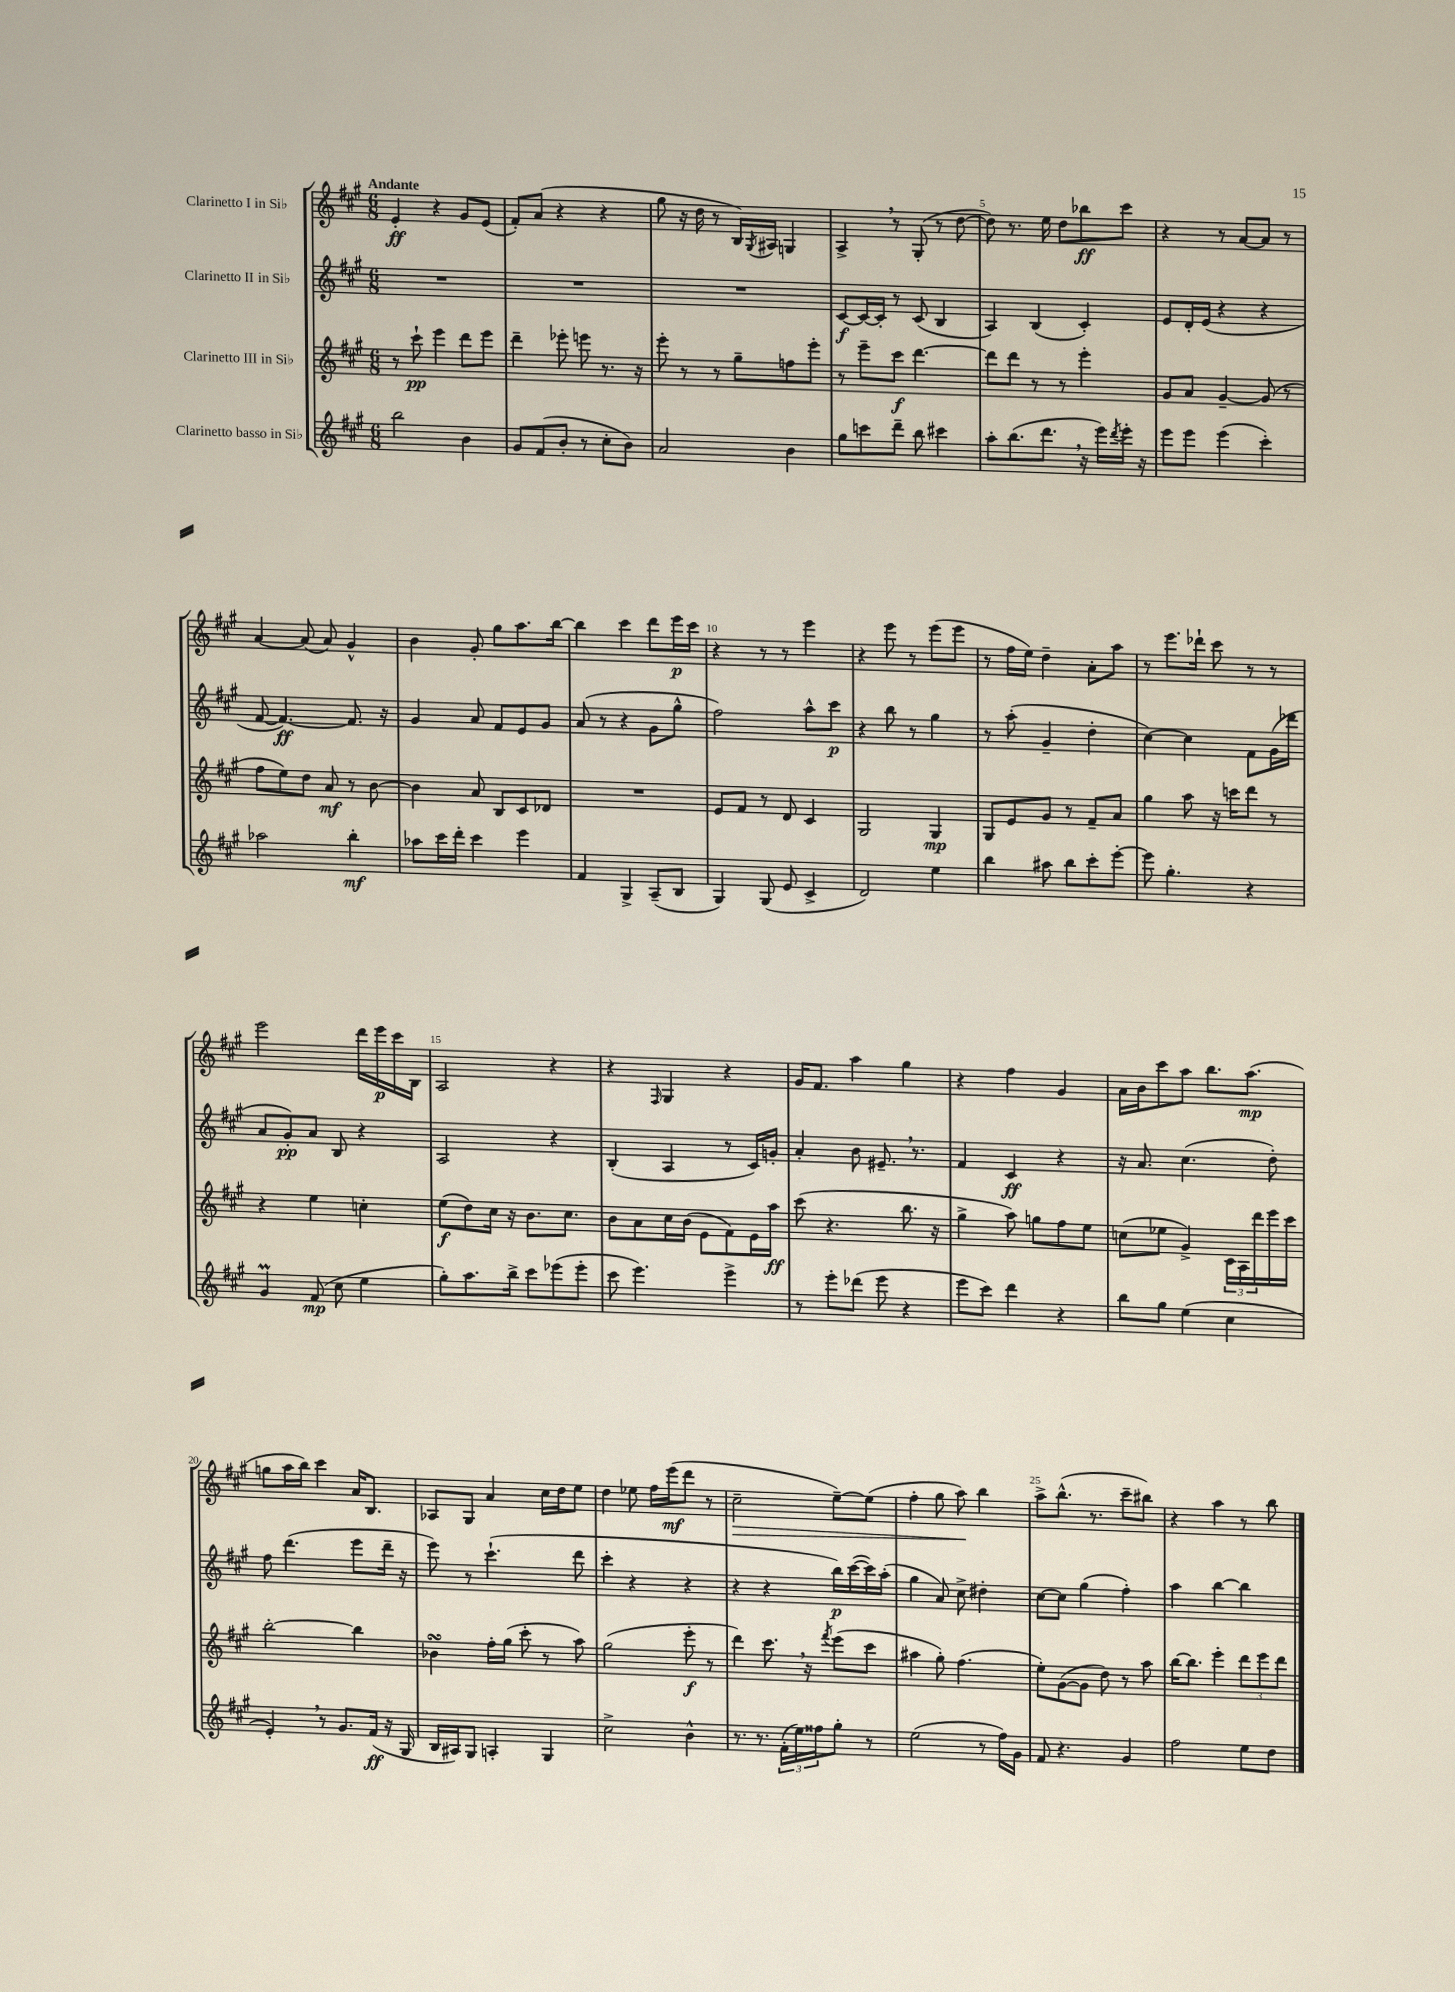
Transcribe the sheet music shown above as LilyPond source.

<<
\new StaffGroup <<
\new Staff = "s0" \with { instrumentName = "Clarinetto I in Sib" } {
    \clef treble \key a \major \numericTimeSignature \time 6/8 \tempo "Andante"
    e'4-.\ff r4 gis'8 e'8( |
    fis'8-.) a'8( r4 r4 |
    gis''8 r16 d''16 r8 b16) \acciaccatura { gis8 } ais16 g4 |
    a4-> \breathe r8 gis8-.( r8 d''8~ |
    d''8) r8. e''16 d''8 bes''8\ff cis'''8 |
    r4 r8 a'8~ a'8 r8 |
    a'4~ a'8( a'8) gis'4-^ |
    b'4 gis'8-. gis''8 a''8. b''16~ |
    b''4 cis'''4 d'''8 e'''16\p cis'''16 |
    r4 r8 r8 e'''4 |
    r4 e'''8 r8 e'''8( e'''8 |
    r8 fis''16 e''16) d''4-- a'8-. a''8 |
    r8 e'''8. des'''16-! cis'''8 r8 r8 |
    e'''2 d'''16 e'''16\p cis'''16 b16 |
    a2 r4 |
    r4 \grace { fis16 } gis4 r4 |
    gis'16 fis'8. a''4 gis''4 |
    r4 fis''4 gis'4 |
    a'16 b'16 cis'''8 a''8 b''8. a''8.\mp( |
    g''8 a''16 b''16) cis'''4 a'16 b8. |
    aes8 gis8 a'4 cis''16 d''16 e''8 |
    d''4 ees''8 fis''16 e'''16\mf( d'''8 r8 |
    cis''2--\> e''8~--) e''8( |
    fis''4-. gis''8 a''8\!) b''4 |
    a''8-> b''8.-^( r8. cis'''8-- bis''8) |
    r4 a''4 r8 b''8 \bar "|." |
}
\new Staff = "s1" \with { instrumentName = "Clarinetto II in Sib" } {
    \clef treble \key a \major \numericTimeSignature \time 6/8
    R2. |
    R2. |
    R2. |
    cis'8~\f cis'16~ cis'16-. r8 cis'8( b4 |
    a4) b4( cis'4-.) |
    e'8 d'16-. e'16( r4 r4 |
    fis'8~ fis'4.~\ff) fis'8. r16 |
    gis'4 a'8 fis'8 e'8 gis'8 |
    a'8( r8 r4 gis'8 gis''8-^ |
    fis''2) a''8-^ cis'''8\p |
    r4 b''8 r8 gis''4 |
    r8 a''8-.( gis'4-- d''4-. |
    cis''4~) cis''4 fis'8 gis'16( des'''16 |
    a'8 gis'8-.\pp) a'8 b8 r4 |
    a2 r4 |
    b4-.( a4 r8 cis'16) g'16-. |
    a'4-. b'8 eis'8.-- \breathe r8. |
    fis'4 cis'4\ff r4 |
    r16 a'8. cis''4.( d''8-.) |
    fis''8 d'''4.( e'''8 d'''16-- r16 |
    e'''8) r8 cis'''4.-!( d'''8 |
    cis'''4-. r4 r4 |
    r4 r4 b''16\p) cis'''16~( cis'''16) a''16-.( |
    gis''4 a'8) cis''8-> dis''4-. |
    cis''8~ cis''8 gis''4( fis''4-.) |
    a''4 b''4~ b''4 \bar "|." |
}
\new Staff = "s2" \with { instrumentName = "Clarinetto III in Sib" } {
    \clef treble \key a \major \numericTimeSignature \time 6/8
    r8 cis'''8-!\pp e'''4 d'''8 e'''8 |
    d'''4-- ees'''8-. e'''8 r8. r16 |
    e'''8-. r8 r8 gis''8-- f''8 e'''8-. |
    r8 e'''8-- cis'''8\f d'''4.~ |
    d'''8 d'''8 r8 r8 e'''4-. |
    gis'8 a'8 gis'4~-- gis'8( r8 |
    fis''8 e''8) d''8 a'8\mf r8 b'8~ |
    b'4 a'8 b8 cis'8 des'8 |
    R2. |
    e'8 fis'8 r8 d'8 cis'4 |
    gis2 gis4\mp |
    gis8 e'8 gis'8 r8 fis'8-- a'8 |
    gis''4 a''8 r16 c'''16 d'''8 r8 |
    r4 e''4 c''4-. |
    e''8\f( d''8) cis''16 r16 b'8. cis''8. |
    b'8 a'8 cis''16 b'16( e'8 fis'8) e'16 a''16\ff |
    cis'''8( r4. b''8. r16 |
    gis''4-> a''8) g''8 fis''8 e''8 |
    c''8( ees''8 gis'4->) \tuplet 3/2 { cis'16 a16 d'''16 } e'''16 cis'''16 |
    b''2~-. b''4 |
    bes'4\turn fis''16-. gis''16( cis'''8-. r8 a''8) |
    gis''2( e'''8-.\f r8 |
    d'''4) cis'''8. \breathe r16 \acciaccatura { fis'''8 } e'''8( cis'''8 |
    ais''4 gis''8-.) fis''4.( |
    e''8-.) gis'8~( gis'8 d''8) r8 a''8 |
    b''16~ b''8. e'''4-. \tuplet 3/2 { d'''8 e'''8 d'''8 } \bar "|." |
}
\new Staff = "s3" \with { instrumentName = "Clarinetto basso in Sib" } {
    \clef treble \key a \major \numericTimeSignature \time 6/8
    b''2 b'4 |
    gis'8 fis'8( b'8-. r8 cis''8-. b'8) |
    a'2 b'4 |
    gis''8 c'''8 d'''8-- b''8 cis'''4 |
    a''8-. b''8.( d'''8. \breathe r16 e'''16) \acciaccatura { d'''8 } e'''16-. r16 |
    e'''8 e'''8 e'''4( cis'''4-.) |
    aes''2 b''4-.\mf |
    aes''8 cis'''16 d'''16-. cis'''4 e'''4 |
    fis'4 gis4-> a8--( b8 |
    gis4) gis8( e'8 cis'4-> |
    d'2) e''4 |
    b''4 ais''8 b''8 cis'''8-. e'''8~-. |
    e'''8 gis''4.-. r4 |
    gis'4\prall fis'8\mp( cis''8 e''4 |
    gis''8-.) a''8. b''16-> cis'''8 ees'''8( ees'''8-. |
    cis'''8 e'''4.) e'''4-> |
    r8 e'''8-. des'''8( e'''8 r4 |
    e'''8 cis'''8) d'''4 r4 |
    b''8 gis''8 e''4( cis''4 |
    e'4-.) \breathe r8 gis'8. fis'16\ff( r16 gis16 |
    b16 ais16) gis8 a4-. gis4 |
    cis''2-> b'4-^ |
    r8. r8. \tuplet 3/2 { fis'16-.( e''16) fisis''16 } gis''8-. r8 |
    e''2( r8 fis''16) gis'16 |
    fis'8 r4. gis'4 |
    fis''2 e''8 d''8 \bar "|." |
}
>>
>>
\layout { \context { \Score \override BarNumber.break-visibility = ##(#f #t #t) barNumberVisibility = #(every-nth-bar-number-visible 5) } }
